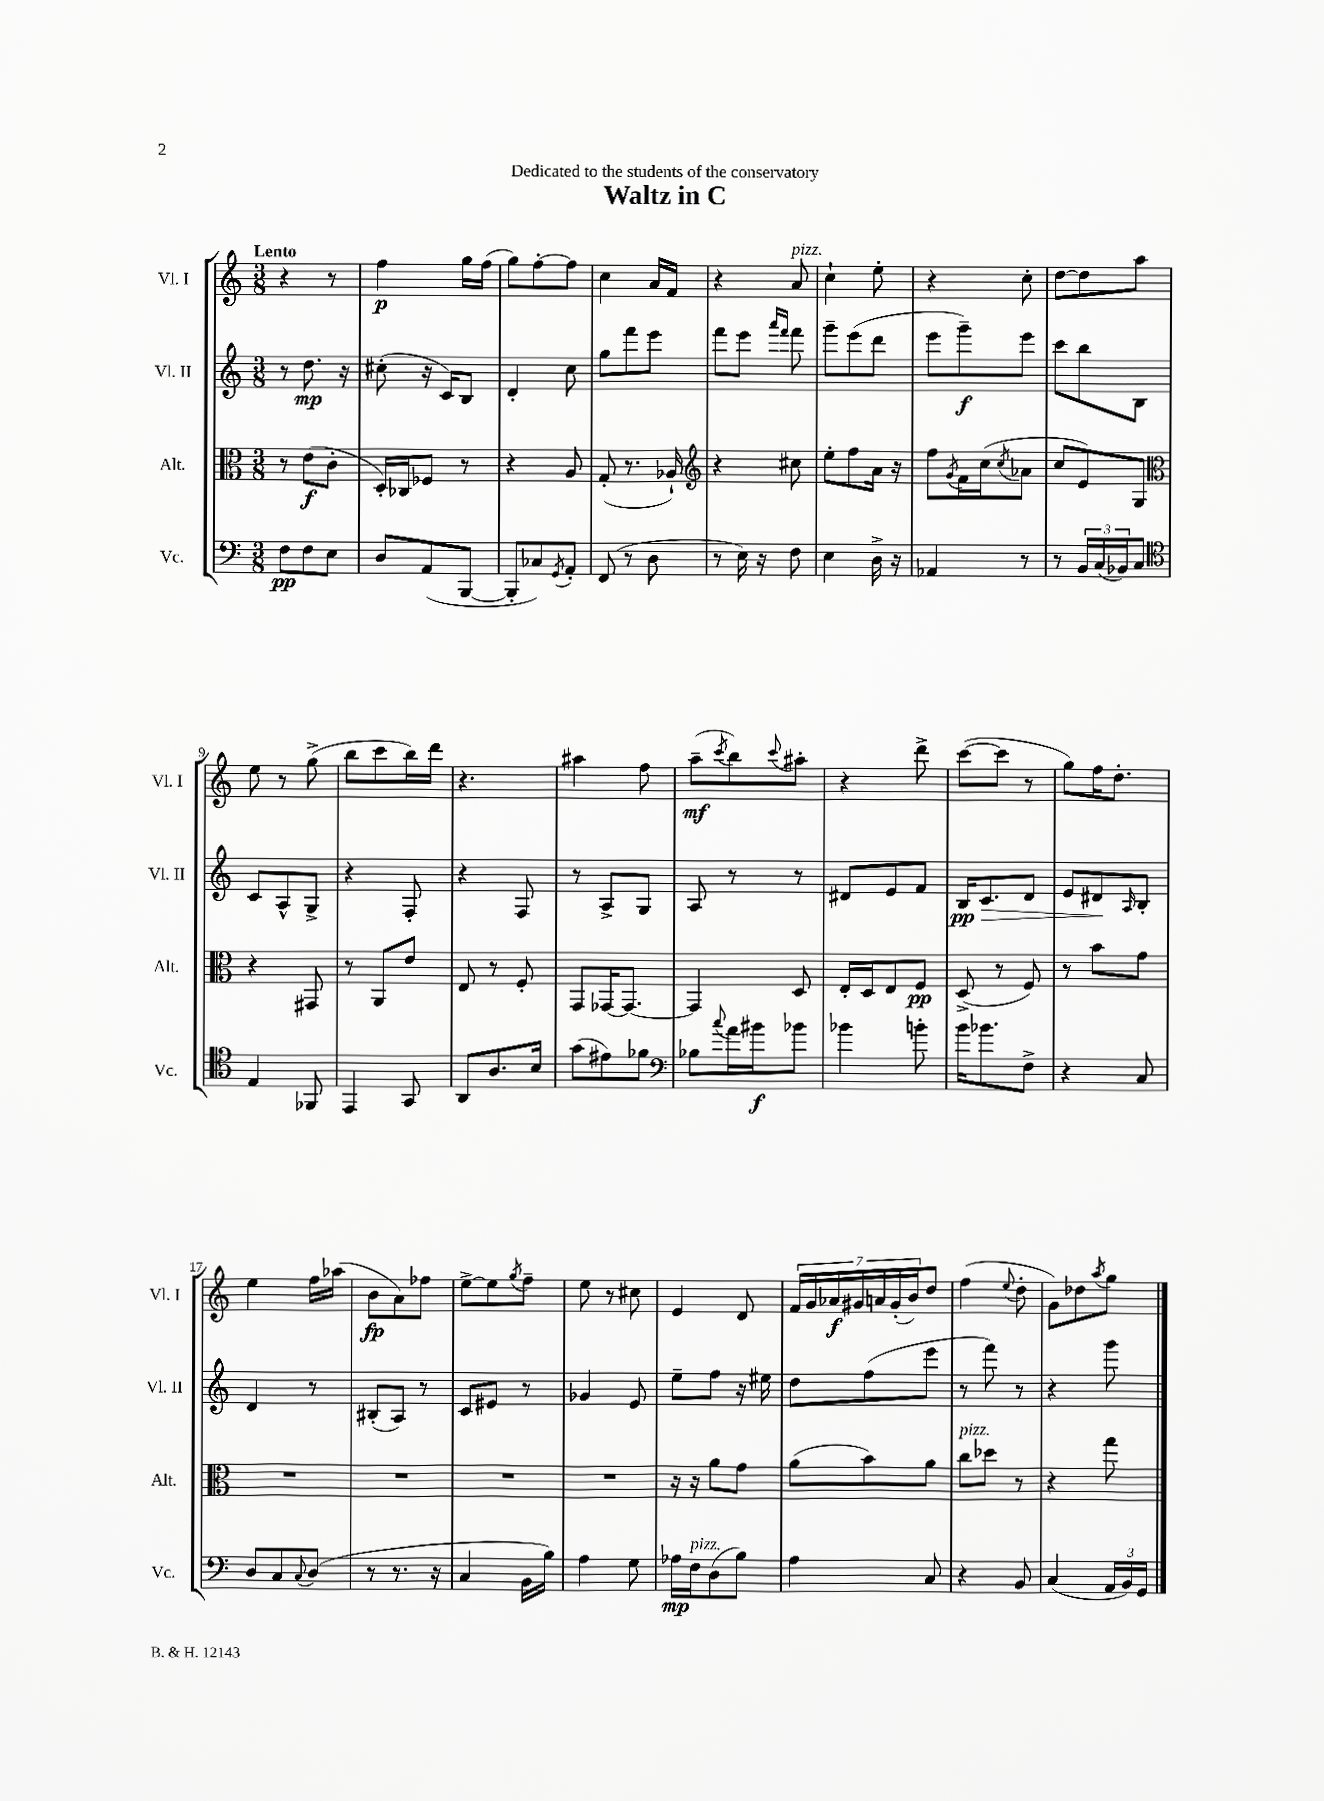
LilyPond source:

\header { title = "Waltz in C" dedication = "Dedicated to the students of the conservatory" }
<<
\new StaffGroup <<
\new Staff = "s0" \with { instrumentName = "Vl. I" shortInstrumentName = "Vl. I" } {
    \clef treble \key c \major \numericTimeSignature \time 3/8 \tempo "Lento"
    r4 r8 |
    f''4\p g''16 f''16( |
    g''8) f''8~-. f''8 |
    c''4 a'16 f'16 |
    r4 a'8^\markup { \italic "pizz." } |
    c''4-! e''8-. |
    r4 c''8-. |
    d''8~ d''8 a''8 |
    e''8 r8 g''8->( |
    b''8 c'''8 b''16) d'''16 |
    r4. |
    ais''4 f''8 |
    a''8--\mf( \acciaccatura { c'''8 } b''8) \appoggiatura { c'''8 } ais''8-. |
    r4 d'''8-> |
    c'''8~( c'''8 r8 |
    g''8) f''16 d''8.-. |
    e''4 f''16 aes''16( |
    b'8\fp a'8) fes''8 |
    e''8~-> e''8 \acciaccatura { g''8 } f''8-- |
    e''8 r8 cis''8 |
    e'4 d'8 |
    \tuplet 7/4 { f'16 g'16 aes'16\f gis'16 a'16 gis'16-.( b'16) } d''8 |
    f''4( \appoggiatura { e''8 } d''8-. |
    g'8) des''8 \acciaccatura { a''8 } g''8 \bar "|." |
}
\new Staff = "s1" \with { instrumentName = "Vl. II" shortInstrumentName = "Vl. II" } {
    \clef treble \key c \major \numericTimeSignature \time 3/8
    r8 d''8.\mp r16 |
    cis''8-.( r16 c'16) b8 |
    d'4-. c''8 |
    g''8 f'''8 e'''8 |
    f'''8 e'''8 \grace { a'''16 f'''16 } f'''8 |
    g'''8-- e'''8( d'''8 |
    e'''8 g'''8--\f) e'''8 |
    c'''8 b''8 b8 |
    c'8 a8-^ g8-> |
    r4 f8-. |
    r4 f8 |
    r8 a8-> g8 |
    a8 r8 r8 |
    dis'8 e'8 f'8 |
    b16\pp c'8.\> d'8 |
    e'8 dis'8\! \grace { a16 } b8-. |
    d'4 r8 |
    bis8-.( a8) r8 |
    c'8 eis'8 r8 |
    ges'4 e'8 |
    e''8-- f''8 r16 eis''16 |
    d''8 f''8( e'''8 |
    r8 f'''8) r8 |
    r4 g'''8 \bar "|." |
}
\new Staff = "s2" \with { instrumentName = "Alt." shortInstrumentName = "Alt." } {
    \clef alto \key c \major \numericTimeSignature \time 3/8
    r8 e'8\f( c'8-. |
    d16-.) ces16 fes8 r8 |
    r4 a8 |
    g8-.( r8. aes16-!) |
    \clef treble r4 cis''8 |
    e''8-. f''8 a'16 r16 |
    f''8 \acciaccatura { g'8 } f'16 c''16( \acciaccatura { c''8 } aes'8 |
    c''8 e'8) g8 |
    \clef alto r4 gis,8 |
    r8 a,8 e'8 |
    e8 r8 f8-. |
    g,8 ges,16~ ges,8.~ |
    ges,4 d8 |
    e16-. d16 e8 f8\pp |
    d8->( r8 f8) |
    r8 b'8 g'8 |
    R4. |
    R4. |
    R4. |
    R4. |
    r16 r16 a'8 g'8 |
    a'8( b'8) a'8 |
    c''8^\markup { \italic "pizz." } des''8 r8 |
    r4 g''8 \bar "|." |
}
\new Staff = "s3" \with { instrumentName = "Vc." shortInstrumentName = "Vc." } {
    \clef bass \key c \major \numericTimeSignature \time 3/8
    f8\pp f8 e8 |
    d8 a,8( b,,8~ |
    b,,8-. ces8) \acciaccatura { g,8 } a,8-. |
    f,8( r8 d8 |
    r8 e16) r16 f8 |
    e4 d16-> r16 |
    aes,4 r8 |
    r8 \tuplet 3/2 { b,16 c16( bes,16) } c8 |
    \clef tenor e4 fes,8 |
    e,4 g,8 |
    a,8 a8. b16 |
    g'8( eis'8) fes'8 |
    \clef bass bes8 \appoggiatura { c''8 } a'16 bis'16\f bes'8 |
    bes'4 b'8-. |
    b'16 bes'8. f8-> |
    r4 c8 |
    d8 c8 \appoggiatura { c8 } d8( |
    r8 r8. r16 |
    c4 b,16 b16) |
    a4 g8 |
    aes16\mp f16^\markup { \italic "pizz." } d8( b8) |
    a4 c8 |
    r4 b,8 |
    c4( \tuplet 3/2 { a,16 b,16) g,16 } \bar "|." |
}
>>
>>
